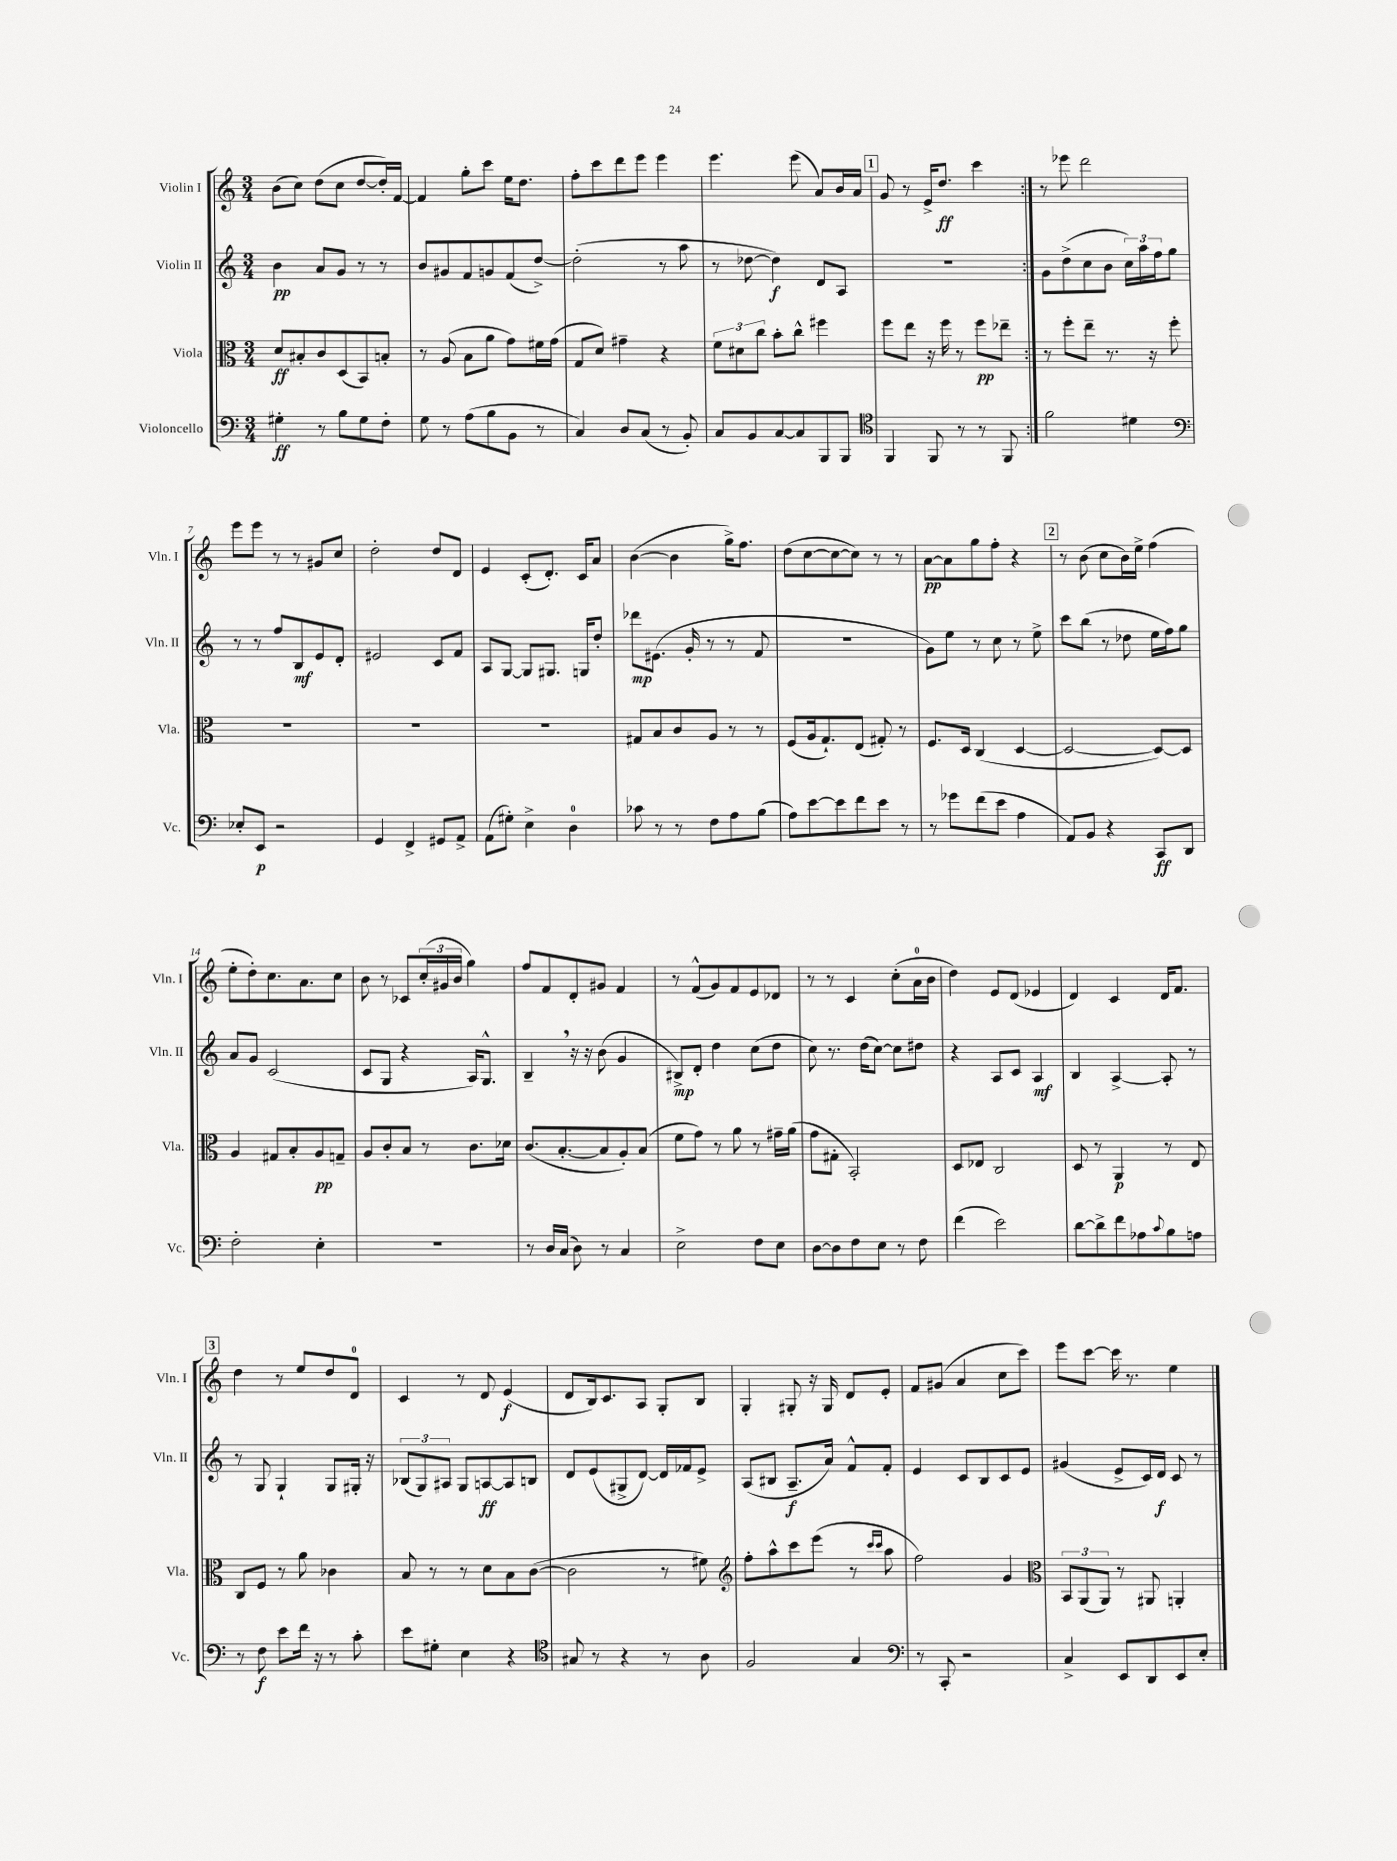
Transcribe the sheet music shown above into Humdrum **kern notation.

**kern	**kern	**kern	**kern
*staff4	*staff3	*staff2	*staff1
*clefF4	*clefC3	*clefG2	*clefG2
*k[]	*k[]	*k[]	*k[]
*M3/4	*M3/4	*M3/4	*M3/4
4G#'	8d	4b	(8b
.	8B#'	.	8cc)
8r	8c	8a	(8dd
8B	(8D	8g	8cc
8G#	8BB)	8r	[8dd
8F'	8B'	8r	16dd'])
.	.	.	[16f
=	=	=	=
8G	8r	8b	4f]
8r	(8A	8g#	.
(8A	8B	8f	8gg'
8B	8a	8g	8ccc
8BB	8g)	(8f	16ee
.	.	.	8.dd
8r	16f#	[8dd^)	.
.	(16g	.	.
=	=	=	=
4C)	8G	(2dd']	8ff'
.	8d)	.	8ccc
8D	4g#~	.	8ddd
(8C	.	.	8eee
8r	4r	8r	4eee
8BB')	.	8aa	.
=	=	=	=
8C	12f	8r	4.eee
.	12d#	.	.
8BB	.	[8dd-	.
.	12cc	.	.
[8C	8b'	4dd-])	.
8C]	8cc^^	.	(8eee
8BBB	4ff#	8d	8a)
8BBB	.	8A	16b
.	.	.	16a
=	=	=	=
*clefC4	*	*	*
4FF	8ff	2.r	8g
.	8ee	.	8r
8FF	16r	.	16e^
.	16ff	.	8.dd
8r	8r	.	.
8r	8ff	.	4ccc
8FF	8ee-~	.	.
=:|!	=:|!	=:|!	=:|!
2f	8r	8g	8r
.	8ff'	(8dd^	8eee-
.	8ee~	8cc	2ddd
.	8.r	8b	.
4d#	.	24cc)	.
.	.	24aa	.
.	16r	.	.
.	.	24ff	.
.	8ff'	8gg	.
=	=	=	=
*clefF4	*	*	*
8E-'	2.r	8r	8eee
8EE	.	8r	8eee
2r	.	8ff	8r
.	.	8B	8r
.	.	8e	8g#
.	.	8d'	8cc
=	=	=	=
4GG	2.r	2e#	2dd'
4FF^	.	.	.
8GG#	.	8c	8dd
8AA^	.	8f	8d
=	=	=	=
(8AA	2.r	8A	4e
8G#')	.	[8G	.
4E^	.	8G]	(8c'
.	.	8.G#	8.d')
4D	.	.	.
.	.	16G	16c
.	.	8dd'	8a
=	=	=	=
8c-	8G#	8ddd-	([4b
8r	8B	(8.e#	.
8r	8c	.	4b]
.	.	16g'	.
8F	8A	8r	.
8A	8r	8r	16gg^)
.	.	.	8.ff
(8B	8r	8f	.
=	=	=	=
8A)	(8F	2.r	(8dd
[8e	16A	.	[8cc
.	8.G`)	.	.
8e]	.	.	8cc_
8f	(8E	.	8cc])
8e	8G#')	.	8r
8r	8r	.	8r
=	=	=	=
8r	8.F	8g)	[8a
8g-	.	8ee	8a]
.	16D	.	.
(8f	(4C	8r	8gg
8e	.	8cc	8ff'
4A	[4D	8r	4r
.	.	8ee^	.
=	=	=	=
8AA)	2D_	8ccc	8r
8BB	.	(8bb	(8b
4r	.	8r	8cc
.	.	8dd-	16b)
.	.	.	16ee^
8CC	8D_)	16ee	(4ff
.	.	16ff)	.
8DD	8D]	8gg	.
=	=	=	=
2F'	4A	8a	8ee'
.	.	8g	8dd')
.	8G#	(2c	8.cc
.	8B'	.	.
.	.	.	8.a
4E'	8A	.	.
.	8G~	.	8cc
=	=	=	=
2.r	8A	8c	8b
.	8c'	8G	8r
.	8B	4r	8c-
.	8r	.	(24cc'
.	.	.	24g#
.	.	.	24b
.	8.c	16A)	4gg)
.	.	8.G^^	.
.	16d-	.	.
=	=	=	=
8r	(8.c	4B~	8ff
16D	.	.	8f
(16C	[8.B'	.	.
8D)	.	16r	8d'
.	.	16r	.
8r	8B]	(8b	8g#
4C	8A')	4g	4f
.	(8B	.	.
=	=	=	=
2E^	8f	8B#^)	8r
.	8g)	8d'	(8f^^
.	8r	4dd	8g)
.	8a	.	8f
8F	8r	(8cc	8e
8E	16g#~	8dd	8d-
.	(16a	.	.
=	=	=	=
[8D	8g	8cc)	8r
8D]	8G#'	8.r	8r
8F	2BB')	.	4c
.	.	(16dd	.
8E	.	[8cc)	.
8r	.	8cc]	(8cc'
8F	.	8dd#	16a
.	.	.	16b
=	=	=	=
(4f	8D	4r	4dd)
.	8E-	.	.
2e)	2C	8A	8e
.	.	8c	(8d
.	.	4A	4e-
=	=	=	=
[8d	8D	4B	4d)
8d^]	8r	.	.
8f	4AA	[4A^	4c
8A-	.	.	.
8qqc	.	.	.
8B	8r	8A']	16d
.	.	.	8.f
8A	8E	8r	.
=	=	=	=
8r	8C	8r	4dd
8F	8F	8G	.
8e	8r	4G`	8r
16f	8a	.	8ee
16r	.	.	.
8r	4c-	8G	8dd
8c'	.	16G#'	8d
.	.	16r	.
=	=	=	=
8e	8B	(12B-	4c
.	.	12G)	.
8G#'	8r	.	.
.	.	12A#	.
4E	8r	8G	8r
.	8d	[8A	8d
4r	8B	8A]	(4e
.	([8c	8B	.
=	=	=	=
*clefC4	*	*	*
8G#	2c]	8d	8d
8r	.	(8e	16B)
.	.	.	8.c
4r	.	8G#^	.
.	.	[8d)	8A
8r	8r	16d]	8G'
.	.	16f-	.
8A	8f#)	8e^	8B
=	=	=	=
*	*clefG2	*	*
2F	8ff'	(8A	4G'
.	8aa^^	8B#	.
.	8ccc	8.A~	8G#'
.	(8eee	.	16r
.	.	16a)	16G#
4G	8r	8f^^	8d
.	16qqccc	.	.
.	16qqccc	.	.
.	8aa	8f'	8e'
=	=	=	=
*clefF4	*	*	*
8r	2ff)	4e	8f
8CC'	.	.	(8g#
2r	.	8c	4a
.	.	8B	.
.	4g	8c	8cc
.	.	8e	8ccc)
=	=	=	=
*	*clefC3	*	*
4C^	12BB	(4g#	8eee
.	(12AA	.	.
.	.	.	[8ccc
.	12AA)	.	.
8EE	8r	8e^	16ccc]
.	.	.	8.r
8DD	8AA#	16c)	.
.	.	16d	.
8EE	4AA'	8c	4ee
8E'	.	8r	.
==	==	==	==
*-	*-	*-	*-
